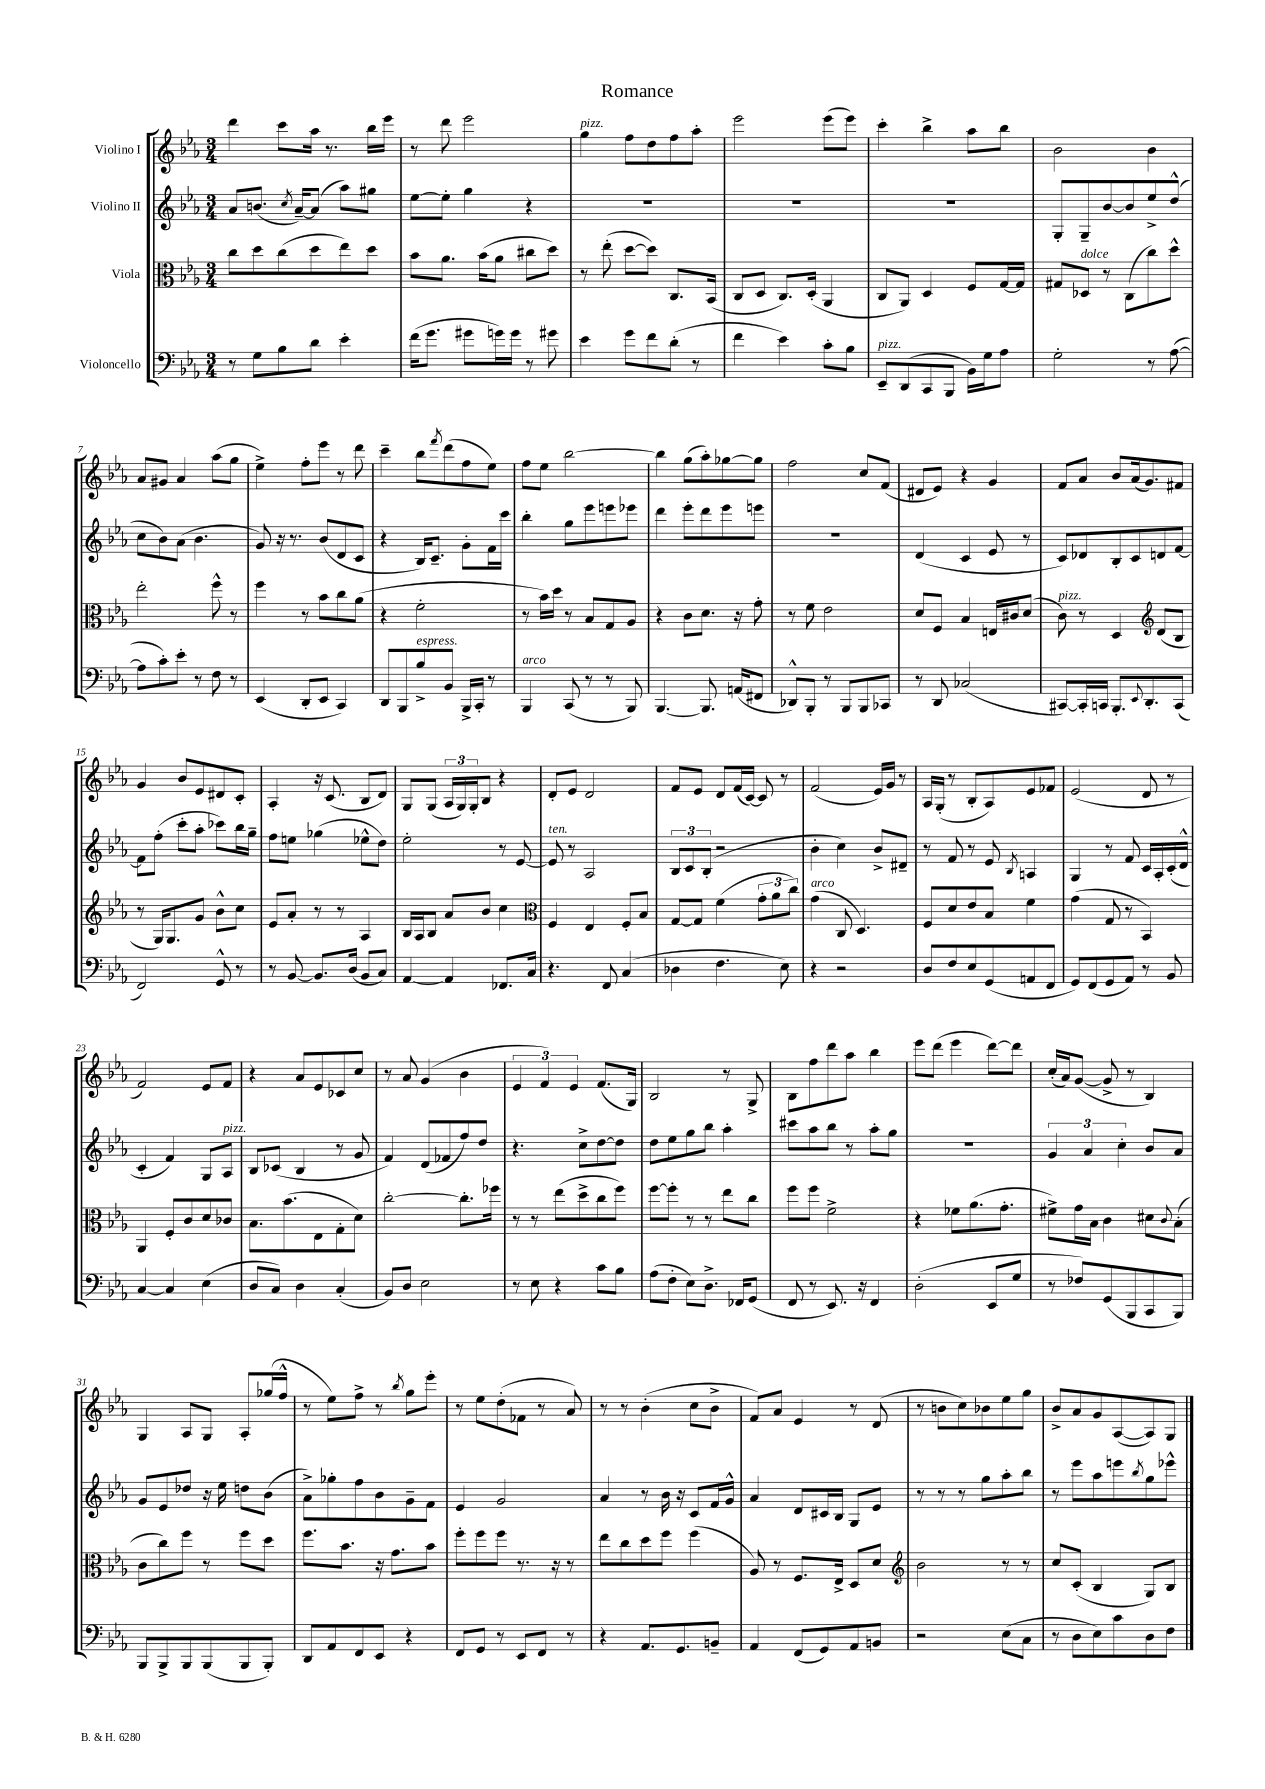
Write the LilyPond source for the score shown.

\header { title = "Romance" }
<<
\new StaffGroup <<
\new Staff = "s0" \with { instrumentName = "Violino I" } {
    \clef treble \key ees \major \numericTimeSignature \time 3/4
    d'''4 c'''8 aes''16 r8. bes''16 ees'''16 |
    r8 d'''8 ees'''2 |
    g''4^\markup { \italic "pizz." } f''8 d''8 f''8 aes''8-. |
    ees'''2 ees'''8( ees'''8) |
    c'''4-. bes''4-> aes''8 bes''8 |
    bes'2 bes'4 |
    aes'8 gis'8 aes'4 aes''8( g''8 |
    ees''4->) f''8-. ees'''8 r8 d'''8 |
    c'''4-- bes''8 \acciaccatura { f'''8 } d'''8( f''8 ees''8) |
    f''8 ees''8 bes''2~ |
    bes''4 g''8( aes''8-.) ges''8~ ges''8 |
    f''2 c''8 f'8( |
    dis'8 ees'8) r4 g'4 |
    f'8 aes'8 bes'8 aes'16( g'8.) fis'8 |
    g'4 bes'8 ees'8 dis'8 c'8-. |
    aes4-. r16 c'8.( bes8 d'8) |
    g8 g8( \tuplet 3/2 { aes16 g16) g16-. } bes8 r4 |
    d'8-. ees'8 d'2 |
    f'8 ees'8 d'8 f'16( c'16~) c'8 r8 |
    f'2( ees'16) g'16 r8 |
    aes16 g16-.( r8 bes8-. aes8) ees'8 fes'8 |
    ees'2( d'8 r8 |
    f'2) ees'8 f'8 |
    r4 aes'8 ees'8 ces'8 c''8 |
    r8 aes'8 g'4( bes'4 |
    \tuplet 3/2 { ees'4 f'4) ees'4 } f'8.( g16) |
    bes2 r8 g8-> |
    bes8 f''8 d'''8 aes''8 bes''4 |
    ees'''8 d'''8( ees'''4 d'''8~) d'''8 |
    c''16-.( aes'16) g'8~( g'8-> r8 bes4) |
    g4 aes8 g8 aes8-. ges''16( f''16-^ |
    r8 ees''8) f''8-> r8 \acciaccatura { bes''8 } g''8 ees'''8-. |
    r8 ees''8 d''8-.( fes'8 r8 aes'8) |
    r8 r8 bes'4-.( c''8 bes'8-> |
    f'8) aes'8 ees'4 r8 d'8( |
    r8 b'8 c''8) bes'8 ees''8 g''8 |
    bes'8-> aes'8 g'8 aes8~( aes8) g8 \bar "|." |
}
\new Staff = "s1" \with { instrumentName = "Violino II" } {
    \clef treble \key ees \major \numericTimeSignature \time 3/4
    aes'8 b'8.( \acciaccatura { c''8 } aes'16~--) aes'8( aes''8) gis''8 |
    ees''8~ ees''8-. g''4 r4 |
    R2. |
    R2. |
    R2. |
    g8-. g8-- bes'8~ bes'8 ees''8-> d''8-^( |
    c''8 bes'8) aes'8( bes'4. |
    g'8) r16 r8. bes'8( d'8 c'8 |
    r4 bes16) c'8.-- g'8-. f'16 c'''16 |
    bes''4-. g''8 ees'''8 e'''8 ees'''8 |
    d'''4 ees'''8-. d'''8 ees'''8 e'''8 |
    R2. |
    d'4( c'4 ees'8 r8 |
    c'8) des'8 bes8-. c'8 d'8 f'8~ |
    f'8 f''8-.( c'''8-. aes''8-. ces'''8) bes''16 g''16-- |
    f''8 e''8 ges''4( ees''8-^ d''8) |
    ees''2-. r8 ees'8~ |
    ees'8^\markup { \italic "ten." } r8 aes2 |
    \tuplet 3/2 { bes8 c'8 bes8-.( } r2 |
    bes'4-. c''4) bes'8-> dis'8-- |
    r8 f'8 r8 ees'8 \acciaccatura { bes8 } a4 |
    g4 r8 f'8 c'16 aes16-. c'16-.( d'16-^ |
    c'4-. f'4) g8 aes8^\markup { \italic "pizz." } |
    bes8 ces'8( bes4 r8 g'8 |
    f'4) d'8( fes'8 f''8) d''8 |
    r4. c''8-> d''8~ d''8 |
    d''8 ees''8 g''8 bes''8 aes''4-. |
    cis'''8 aes''8 bes''8 r8 aes''8-. g''8 |
    R2. |
    \tuplet 3/2 { g'4 aes'4 c''4-. } bes'8 aes'8 |
    g'8 ees'8 des''8 r16 ees''16 d''8 bes'8( |
    aes'8->) ges''8-. f''8 bes'8 g'8-- f'8 |
    ees'4 g'2 |
    aes'4 r8 bes'16 r16 c'8 f'16 g'16-^ |
    aes'4 d'8 cis'16 bes16 g8 ees'8 |
    r8 r8 r8 g''8 aes''8-. bes''8 |
    r8 ees'''8 aes''8 e'''8 \acciaccatura { bes''8 } g''8 ees'''8-^ \bar "|." |
}
\new Staff = "s2" \with { instrumentName = "Viola" } {
    \clef alto \key ees \major \numericTimeSignature \time 3/4
    c''8 d''8 c''8( d''8 ees''8) d''8 |
    bes'8 aes'8. bes'16( aes'8 cis''8 d''8) |
    r8 ees''8-.( d''8~ d''8) c8. bes,16( |
    c8 d8 c8.) d16-.( aes,4 |
    c8 aes,8) d4 f8 g16~ g16 |
    gis8 des8^\markup { \italic "dolce" } r8 c8( c''8) d''8-^ |
    ees''2-. f''8-^ r8 |
    f''4 r8 bes'8 c''8 aes'8( |
    r4 f'2-. |
    r8 bes'16) d''16 r8 bes8 g8 aes8 |
    r4 c'8 d'8. r16 g'8-. |
    r8 f'8 ees'2 |
    d'8 f8 bes4 e16 cis'16 d'8( |
    c'8^\markup { \italic "pizz." }) r8 d4 \clef treble d'8( bes8 |
    r8 g16) g8. g'8 bes'8-^ c''8 |
    ees'8 aes'8-. r8 r8 aes4 |
    bes16 aes16 bes8 aes'8 bes'8 c''4 |
    \clef alto f4 ees4 f8-. bes8 |
    g8~ g8 f'4( \tuplet 3/2 { g'8-. aes'8 c''8) } |
    g'4^\markup { \italic "arco" }( c8 d4.) |
    f8 d'8 ees'8 bes8 f'4 |
    g'4( g8 r8 bes,4) |
    aes,4 f8-. c'8 d'8 ces'8 |
    bes8. bes'8.( ees8 g8-. d'8) |
    c''2~-. c''8.-. fes''16 |
    r8 r8 ees''8( d''8-> c''8 f''8) |
    f''8~ f''8-. r8 r8 ees''8 c''8 |
    f''8 f''8 f'2-> |
    r4 fes'8 aes'8.( g'8.-. |
    fis'8->) g'16 bes16 c'4 dis'8 \appoggiatura { c'8 } bes8-.( |
    c'8 c''8) f''8 r8 f''8 d''8 |
    f''8. bes'8. r16 g'8. bes'8 |
    f''8-. f''8 f''8 r8. r16 r8 |
    ees''8 c''8 d''8 f''8 f''4( |
    aes8) r8 f8. ees16-> d8 d'8 |
    \clef treble bes'2 r8 r8 |
    c''8 c'8-.( bes4 g8) bes8 \bar "|." |
}
\new Staff = "s3" \with { instrumentName = "Violoncello" } {
    \clef bass \key ees \major \numericTimeSignature \time 3/4
    r8 g8 bes8 d'8 ees'4-. |
    f'16( g'8. gis'8 g'16) g'16 r8 gis'8 |
    ees'4 g'8 f'8 d'8-.( r8 |
    f'4 ees'4) c'8-. bes8 |
    ees,8--^\markup { \italic "pizz." } d,8( c,8 bes,,8 bes,16) g16 aes8 |
    g2-. r8 aes8~( |
    aes8 c'8-.) ees'8-. r8 f8 r8 |
    ees,4( d,8-. ees,8 c,4) |
    d,8 bes,,8 bes8->^\markup { \italic "espress." } bes,8 bes,,16-> c,16-. r8 |
    bes,,4^\markup { \italic "arco" } c,8( r8 r8 bes,,8) |
    bes,,4.~ bes,,8. a,16( fis,8 |
    des,8-^) bes,,8-. r8 bes,,8 bes,,8 ces,8 |
    r8 d,8 ces2( |
    cis,8~) cis,16-. c,16 bes,,8.-. \appoggiatura { ees,8 } d,8.-. c,8( |
    f,2) g,8-^ r8 |
    r8 bes,8~ bes,8. d16( bes,8 c8) |
    aes,4~ aes,4 fes,8. c16 |
    r4. f,8 c4( |
    des4 f4. ees8) |
    r4 r2 |
    d8 f8 ees8 g,8( a,8 f,8 |
    g,8) f,8( g,8 aes,8) r8 bes,8 |
    c4~ c4 ees4( |
    d8 c8) d4 c4-.( |
    bes,8) d8 ees2 |
    r8 ees8 r4 c'8 bes8 |
    aes8( f8-. ees8) d8.-> fes,16 g,8( |
    f,8 r8 ees,8.) r16 f,4 |
    d2-.( ees,8 g8 |
    r8 fes8) g,8( bes,,8 c,8 bes,,8) |
    bes,,8 bes,,8-> bes,,8 bes,,8( bes,,8 bes,,8-.) |
    d,8 aes,8 f,8 ees,8 r4 |
    f,8 g,8 r8 ees,8 f,8 r8 |
    r4 aes,8. g,8. b,8-- |
    aes,4 f,8( g,8) aes,8 b,8 |
    r2 ees8( c8 |
    r8 d8 ees8) c'8 d8 f8 \bar "|." |
}
>>
>>
